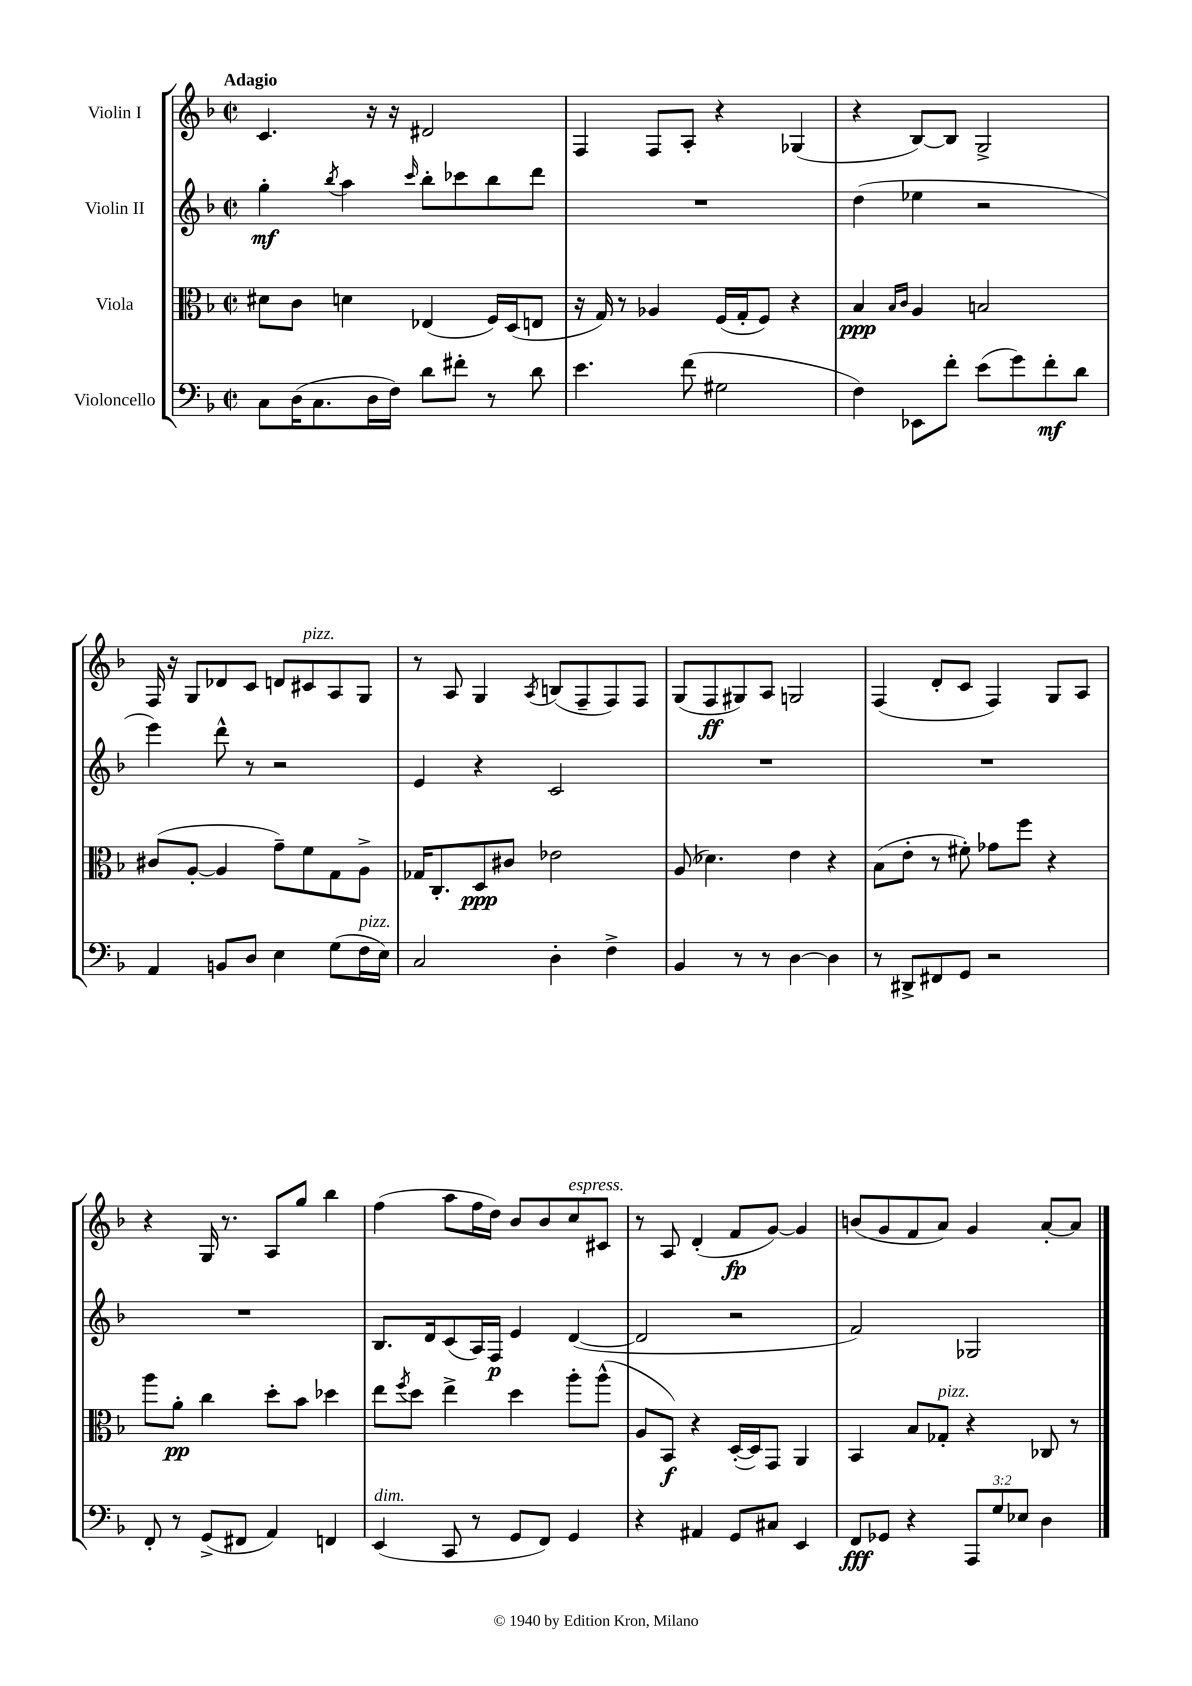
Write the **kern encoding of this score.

**kern	**dynam	**kern	**dynam	**kern	**dynam	**kern	**dynam
*part4	*part4	*part3	*part3	*part2	*part2	*part1	*part1
*staff4	*staff4	*staff3	*staff3	*staff2	*staff2	*staff1	*staff1
*I"Violoncello	*	*I"Viola	*	*I"Violin II	*	*I"Violin I	*
*clefF4	*	*clefC3	*	*clefG2	*	*clefG2	*
*k[b-]	*	*k[b-]	*	*k[b-]	*	*k[b-]	*
*M2/2	*	*M2/2	*	*M2/2	*	*M2/2	*
*met(c|)	*	*met(c|)	*	*met(c|)	*	*met(c|)	*
=1	=1	=1	=1	=1	=1	=1	=1
!	!	!	!	!	!	!LO:TX:a:B:t=Adagio	!
8C\L	.	8d#X\L	.	4gg'\	mf	4.c/	.
(16D\K	.	8c\J	.	.	.	.	.
8.C\	.	.	.	.	.	.	.
.	.	.	.	8qbb-/	.	.	.
.	.	4dn\	.	4aa\	.	.	.
16D\L	.	.	.	.	.	16r	.
16F\JJ)	.	.	.	.	.	16r	.
.	.	.	.	16qqccc/	.	.	.
8d\L	.	(4E-X/	.	8bb-'\L	.	2d#X/	.
8f#X'\J	.	.	.	8ccc-X\	.	.	.
8r	.	16F/LL)	.	8bb-\	.	.	.
.	.	(16D/J	.	.	.	.	.
8d\	.	8En/J	.	8ddd\J	.	.	.
=2	=2	=2	=2	=2	=2	=2	=2
4.e\	.	16r	.	1r	.	4F/	.
.	.	16G/)	.	.	.	.	.
.	.	8r	.	.	.	.	.
.	.	4A-X/	.	.	.	8F/L	.
(8f\	.	.	.	.	.	8A'/J	.
2G#X\	.	(16F/LL	.	.	.	4r	.
.	.	16G'/J	.	.	.	.	.
.	.	8F/J)	.	.	.	.	.
.	.	4r	.	.	.	(4G-X/	.
=3	=3	=3	=3	=3	=3	=3	=3
4F\)	.	4B-/	ppp	(4dd\	.	4r	.
.	.	16qqB-/LL	.	.	.	.	.
.	.	16qqc/JJ	.	.	.	.	.
8EE-X\L	.	4A/	.	4ee-X\	.	[8B-/L)	.
8f'\J	.	.	.	.	.	8B-/J]	.
(8e\L	.	2Bn/	.	2r	.	2G^/	.
8g\)	.	.	.	.	.	.	.
8f'\	mf	.	.	.	.	.	.
8d\J	.	.	.	.	.	.	.
!!LO:LB:g=z
=4	=4	=4	=4	=4	=4	=4	=4
4AA/	.	(8c#X/L	.	4eee\)	.	16F/	.
.	.	.	.	.	.	16r	.
.	.	[8A'/J	.	.	.	8G/L	.
8BBn/L	.	4A/]	.	8ddd^^\	.	8d-X/	.
8D/J	.	.	.	8r	.	8c/J	.
4E\	.	8g~\L)	.	2r	.	8dn/L	.
!	!	!	!	!	!	!LO:TX:a:i:t=pizz.	!
.	.	8f\	.	.	.	8c#X/	.
(8G\L	.	8G\	.	.	.	8A/	.
!LO:TX:a:i:t=pizz.	!	!	!	!	!	!	!
16F\L	.	8A^\J	.	.	.	8G/J	.
16E\JJ)	.	.	.	.	.	.	.
=5	=5	=5	=5	=5	=5	=5	=5
2C/	.	16G-X/KL	.	4e/	.	8r	.
.	.	8.C'/	.	.	.	.	.
.	.	.	.	.	.	8A/	.
.	.	8D/	ppp	4r	.	4G/	.
.	.	8c#X/J	.	.	.	.	.
.	.	.	.	.	.	8qA/	.
4D'\	.	2e-X\	.	2c/	.	(8Bn/L	.
.	.	.	.	.	.	8F~/	.
4F^\	.	.	.	.	.	8F/)	.
.	.	.	.	.	.	8F/J	.
=6	=6	=6	=6	=6	=6	=6	=6
4BB-/	.	(8A/	.	1r	.	(8G/L	.
.	.	4.d-X\)	.	.	.	8F/	ff
8r	.	.	.	.	.	8G#X/)	.
8r	.	.	.	.	.	8A/J	.
[4D\	.	4e\	.	.	.	2Gn/	.
4D\]	.	4r	.	.	.	.	.
=7	=7	=7	=7	=7	=7	=7	=7
8r	.	(8B-\L	.	1r	.	(4F/	.
8DD#X^/L	.	8e'\J	.	.	.	.	.
8FF#X/	.	8r	.	.	.	8d'/L	.
8GG/J	.	8f#X'\)	.	.	.	8c/J	.
2r	.	8g-X\L	.	.	.	4F/)	.
.	.	8ff\J	.	.	.	.	.
.	.	4r	.	.	.	8G/L	.
.	.	.	.	.	.	8A/J	.
!!LO:LB:g=z
=8	=8	=8	=8	=8	=8	=8	=8
8FF'/	.	8aa\L	.	1r	.	4r	.
8r	.	8a'\J	pp	.	.	.	.
(8GG^/L	.	4cc\	.	.	.	16G/	.
.	.	.	.	.	.	8.r	.
8FF#X/J	.	.	.	.	.	.	.
4AA/)	.	8dd'\L	.	.	.	8A/L	.
.	.	8b-\J	.	.	.	8gg/J	.
4FFn/	.	4dd-X\	.	.	.	4bb-\	.
=9	=9	=9	=9	=9	=9	=9	=9
!LO:TX:a:i:t=dim.	!	!	!	!	!	!	!
(4EE/	.	8ee\L	.	8.B-/L	.	(4ff\	.
.	.	8qff/	.	.	.	.	.
.	.	8dd\J	.	.	.	.	.
.	.	.	.	16d/k	.	.	.
8CC/	.	4ee^\	.	(8c/	.	8aa\L	.
8r	.	.	.	16A/L)	.	16ff\L	.
.	.	.	.	16F/JJ	p	16dd\JJ)	.
8GG/L	.	4dd\	.	4e/	.	8b-/L	.
8FF/J)	.	.	.	.	.	8b-/	.
!	!	!	!	!	!	!LO:TX:a:i:t=espress.	!
4GG/	.	8aa'\L	.	([4d/	.	8cc/	.
.	.	(8aa^^\J	.	.	.	8c#X/J	.
=10	=10	=10	=10	=10	=10	=10	=10
4r	.	8A/L	.	2d/]	.	8r	.
.	.	8BB-/J)	f	.	.	8A/	.
4AA#X/	.	4r	.	.	.	(4d'/	.
8GG/L	.	([16D'/LL	.	2r	.	8f/L	fp
.	.	16D/J])	.	.	.	.	.
8C#X/J	.	8GG/J	.	.	.	[8g/J)	.
4EE/	.	4AA/	.	.	.	4g/]	.
=11	=11	=11	=11	=11	=11	=11	=11
8FF/L	fff	4BB-/	.	2f/)	.	(8bn/L	.
8GG-X/J	.	.	.	.	.	8g/	.
4r	.	8B-/L	.	.	.	8f/	.
!	!	!LO:TX:a:i:t=pizz.	!	!	!	!	!
.	.	8G-X'/J	.	.	.	8a/J)	.
12AAA/L	.	4r	.	2G-X/	.	4g/	.
12G/	.	.	.	.	.	.	.
12E-X/J	.	.	.	.	.	.	.
4D\	.	8C-X/	.	.	.	[8a'/L	.
.	.	8r	.	.	.	8a/J]	.
==	==	==	==	==	==	==	==
*-	*-	*-	*-	*-	*-	*-	*-
